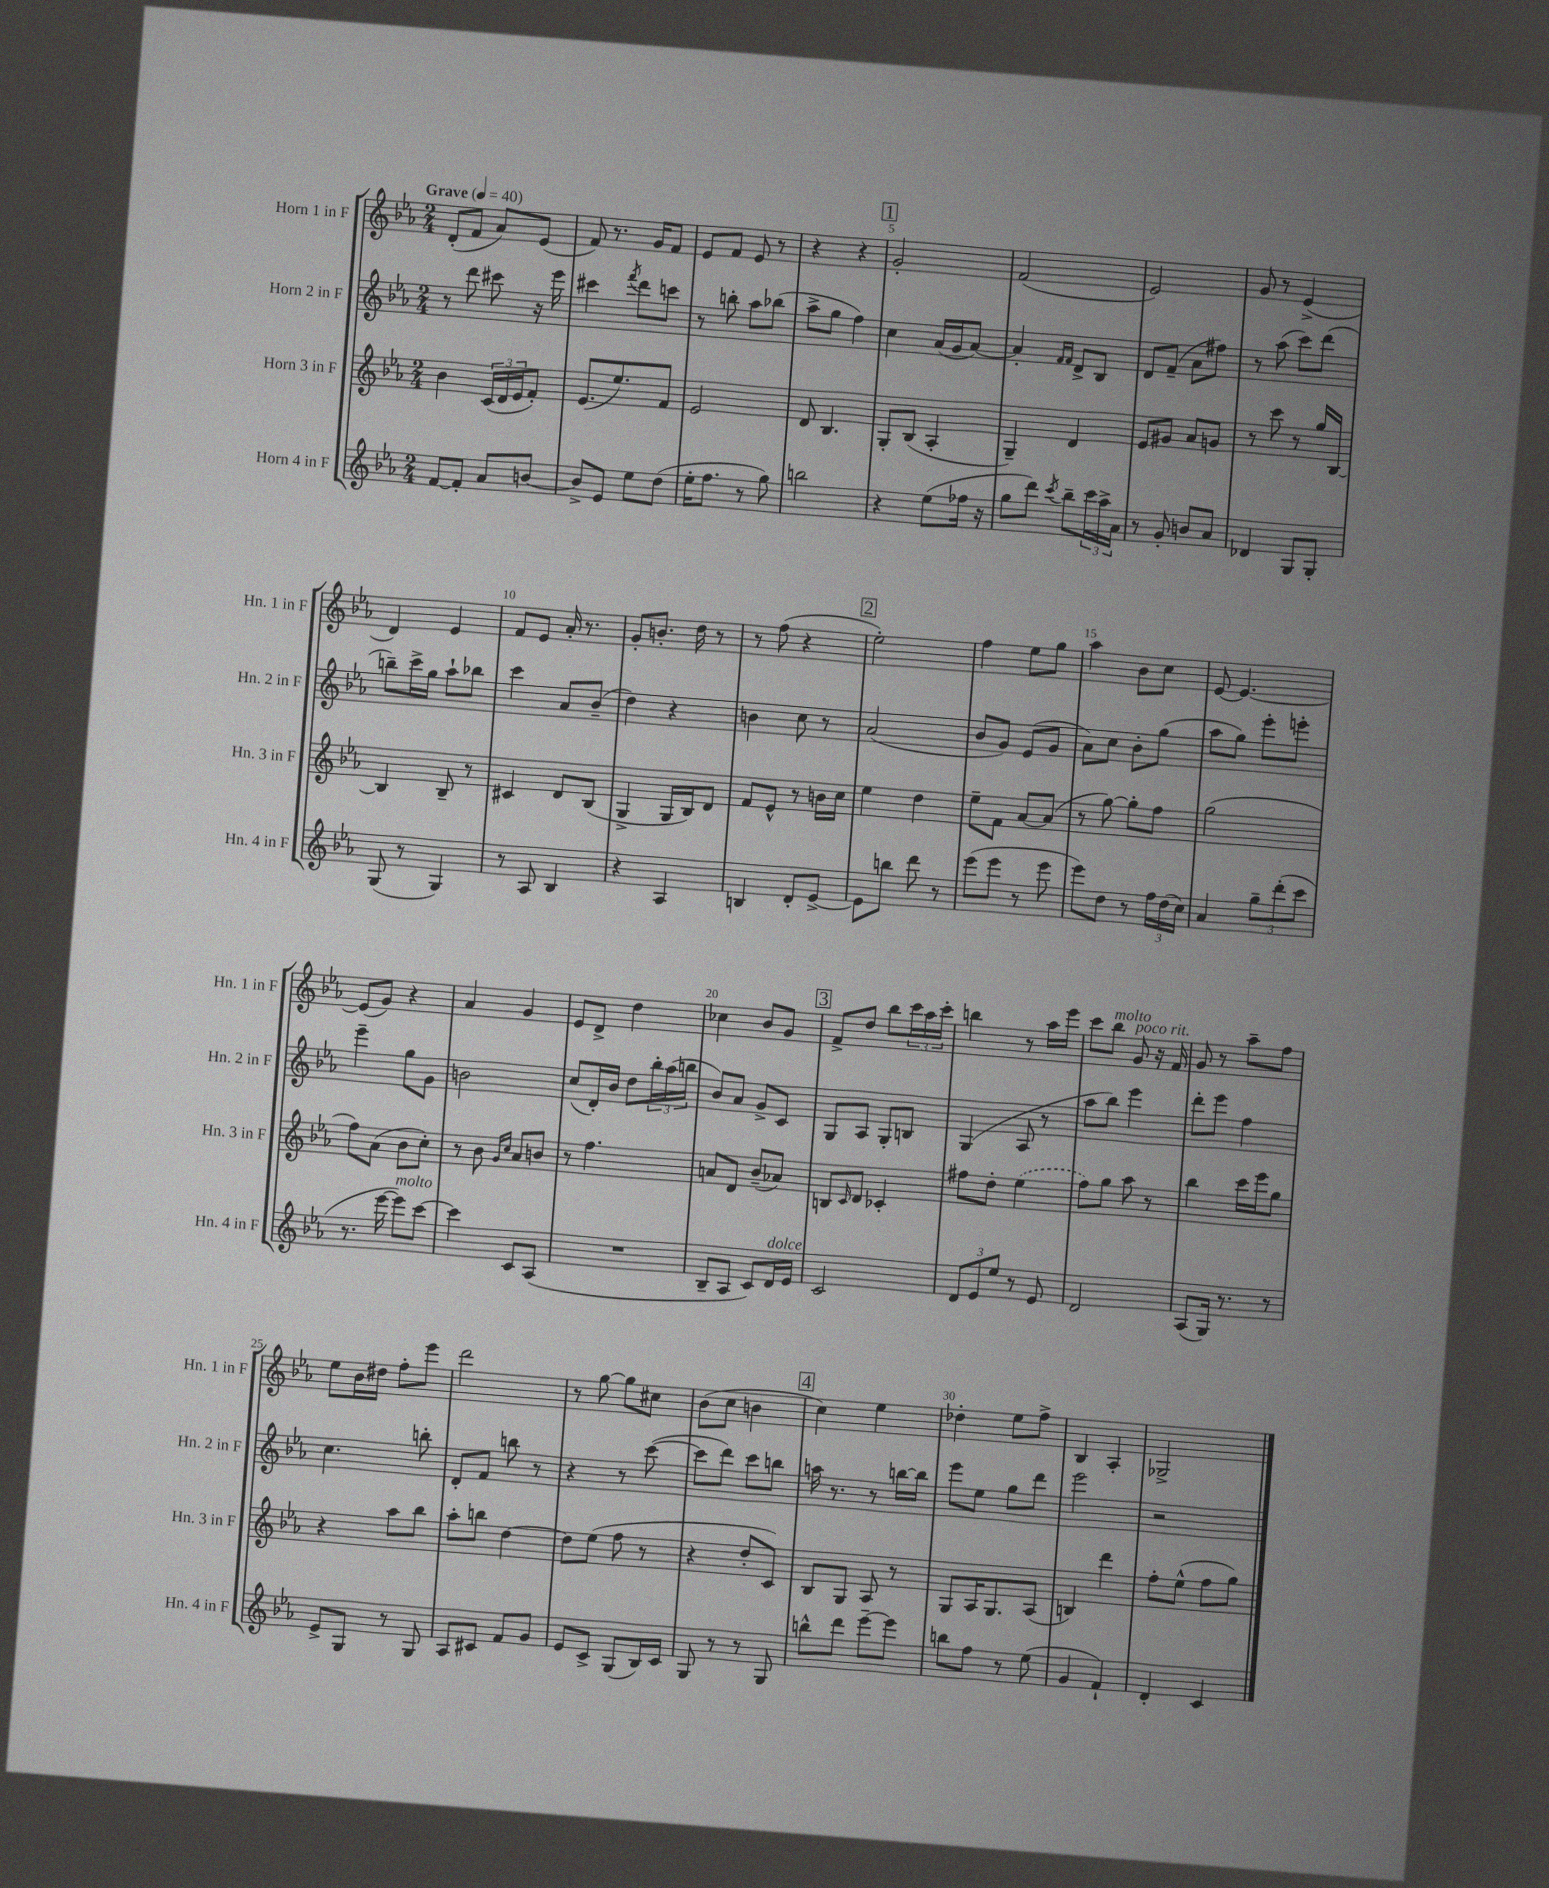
<<
\new StaffGroup <<
\new Staff = "s0" \with { instrumentName = "Horn 1 in F" shortInstrumentName = "Hn. 1 in F" } {
    \clef treble \key ees \major \numericTimeSignature \time 2/4 \tempo "Grave" 4 = 40
    d'8-.( f'8 aes'8) ees'8( |
    f'8) r8. g'16 f'8 |
    ees'8 f'8 ees'8 r8 |
    r4 r4 |
    \mark \markup { \box "1" } g'2-. |
    f'2( |
    ees'2) |
    g'8 r8 ees'4->( |
    d'4) ees'4 |
    f'8 ees'8 aes'16-. r8. |
    g'8-. b'8.-. d''16 r8 |
    r8 f''8( r4 |
    \mark \markup { \box "2" } ees''2-.) |
    f''4 ees''8 g''8 |
    aes''4 bes'8 c''8 |
    ees'8~ ees'4.~ |
    ees'8( g'8) r4 |
    aes'4 g'4 |
    ees'8 d'8-> d''4 |
    ces''4 bes'8 g'8 |
    \mark \markup { \box "3" } f'8-> d''8 bes''8 \tuplet 3/2 { c'''16 aes''16 c'''16-. } |
    b''4 r8 aes''16 ees'''16 |
    c'''8 bes''8^\markup { \italic "molto" } g'8^\markup { \italic "poco rit." } r16 f'16 |
    g'8 r8 aes''8-- f''8 |
    ees''8 bes'16 dis''16 f''8-. ees'''8 |
    d'''2 |
    r8 g''8~ g''8 cis''8 |
    bes'8( c''8 b'4 |
    \mark \markup { \box "4" } c''4) ees''4 |
    des''4-. ees''8 f''8-> |
    bes4 aes4-. |
    ges2-> \bar "|." |
}
\new Staff = "s1" \with { instrumentName = "Horn 2 in F" shortInstrumentName = "Hn. 2 in F" } {
    \clef treble \key ees \major \numericTimeSignature \time 2/4
    r8 d'''8 cis'''8 r16 ees'''16 |
    cis'''4 \acciaccatura { f'''8 } d'''8 c'''8 |
    r8 b''8-. aes''8 bes''8( |
    aes''8-> g''8 f''4) |
    \mark \markup { \box "1" } c''4 aes'16( g'16 aes'8~) |
    aes'4-. \grace { f'16 f'16 } d'8-> bes8 |
    d'8 f'8--( aes'8 fis''8) |
    r8 aes''8( c'''8) d'''8( |
    b''8--) c'''16-> g''16 aes''8-! bes''8 |
    c'''4 aes'8 bes'8--( |
    d''4) r4 |
    b'4 c''8 r8 |
    \mark \markup { \box "2" } aes'2( |
    bes'8 g'8) ees'8( g'8 |
    aes'8) c''8 bes'8-. g''8( |
    aes''8 g''8) ees'''8-. e'''8-. |
    ees'''4-- g''8 g'8 |
    b'2 |
    c''8( d'16-.) bes'16 d''8 \tuplet 3/2 { bes''16-. aes''16( b''16 } |
    bes'8) aes'8 g'8-> c'8 |
    \mark \markup { \box "3" } g8 aes8 g8-. b8 |
    g4( aes8 r8 |
    aes''8 bes''8) ees'''4 |
    d'''8-. ees'''8 f''4 |
    c''4. b''8-. |
    d'8-. f'8 b''8 r8 |
    r4 r8 c'''8~( |
    c'''8 d'''8) c'''8 b''8 |
    \mark \markup { \box "4" } a''16 r8. r8 b''16~ b''16 |
    ees'''8 ees''8 g''8 d'''8 |
    ees'''2 |
    r2 \bar "|." |
}
\new Staff = "s2" \with { instrumentName = "Horn 3 in F" shortInstrumentName = "Hn. 3 in F" } {
    \clef treble \key ees \major \numericTimeSignature \time 2/4
    bes'4 \tuplet 3/2 { c'16( d'16 ees'16 } f'8-.) |
    ees'8.( ees''8.) f'8 |
    ees'2 |
    d'8 bes4. |
    \mark \markup { \box "1" } g8-. bes8( aes4-. |
    g4--) d'4 |
    ees'8 gis'8 aes'8 g'8 |
    r8 c'''8 r8 g''16 bes16~ |
    bes4 bes8-- r8 |
    cis'4 d'8 bes8( |
    g4-> g16 bes16) d'8 |
    f'8 ees'8-^ r8 b'16 c''16 |
    \mark \markup { \box "2" } ees''4 d''4 |
    ees''8-- f'8 aes'8~ aes'8( |
    r8 g''8~) g''8-. f''8 |
    g''2( |
    f''8) aes'8( bes'8 c''8-.) |
    r8 bes'8 \grace { g'16 c''16 } aes'8 b'8 |
    r8 f''4. |
    a'8 d'8 bes'8--( aes'8) |
    \mark \markup { \box "3" } b8 \grace { c'16 } d'8 ces'4-. |
    fis''8 d''8-. \once \slurDashed ees''4( |
    f''8) g''8 aes''8 r8 |
    bes''4 c'''16 ees'''16 g''8 |
    r4 aes''8 bes''8 |
    aes''8-. b''8 d''4~ |
    d''8 ees''8( f''8 r8 |
    r4 d''8-. c'8) |
    \mark \markup { \box "4" } bes8 g8 aes8 r8 |
    g8 aes16 g8. aes8( |
    b4) d'''4 |
    f''8-. ees''8-^( f''8 g''8) \bar "|." |
}
\new Staff = "s3" \with { instrumentName = "Horn 4 in F" shortInstrumentName = "Hn. 4 in F" } {
    \clef treble \key ees \major \numericTimeSignature \time 2/4
    f'8~ f'8-. aes'8 b'8~ |
    b'8-> ees'8 ees''8 d''8( |
    ees''16-. f''8. r8 g''8) |
    b''2 |
    \mark \markup { \box "1" } r4 ees''8( fes''16 r16 |
    g''8 d'''8) \acciaccatura { c'''8 } bes''8-- \tuplet 3/2 { c'''16 aes''16-> aes'16 } |
    r8 g'8-. b'8 aes'8 |
    des'4 g8 g8-. |
    g8( r8 g4) |
    r8 aes8 bes4 |
    r4 aes4 |
    b4 d'8-. ees'8~-> |
    \mark \markup { \box "2" } ees'8 b''8 d'''8 r8 |
    ees'''8( ees'''8 r8 ees'''8 |
    ees'''8) d''8 r8 \tuplet 3/2 { f''16 d''16( c''16) } |
    aes'4 \tuplet 3/2 { g''8-- d'''8-.( c'''8 } |
    r8. ees'''16~ ees'''8^\markup { \italic "molto" }) c'''8~ |
    c'''4 c'8 aes8( |
    R2 |
    bes8-- aes8 c'8) d'16^\markup { \italic "dolce" } ees'16 |
    \mark \markup { \box "3" } c'2 |
    \tuplet 3/2 { d'8 ees'8 ees''8 } r8 ees'8 |
    d'2 |
    aes8( g16) r8. r8 |
    ees'8-> g8 r8 g8 |
    aes8 cis'8 f'8 g'8 |
    ees'8 c'8-> g8( bes16) c'16 |
    g8 r8 r8 g8 |
    \mark \markup { \box "4" } b''8-^ d'''8 ees'''8~-- ees'''8 |
    b''8 f''8 r8 ees''8( |
    g'4 f'4-!) |
    d'4-. c'4 \bar "|." |
}
>>
>>
\layout { \context { \Score \override BarNumber.break-visibility = ##(#f #t #t) barNumberVisibility = #(every-nth-bar-number-visible 5) } }
